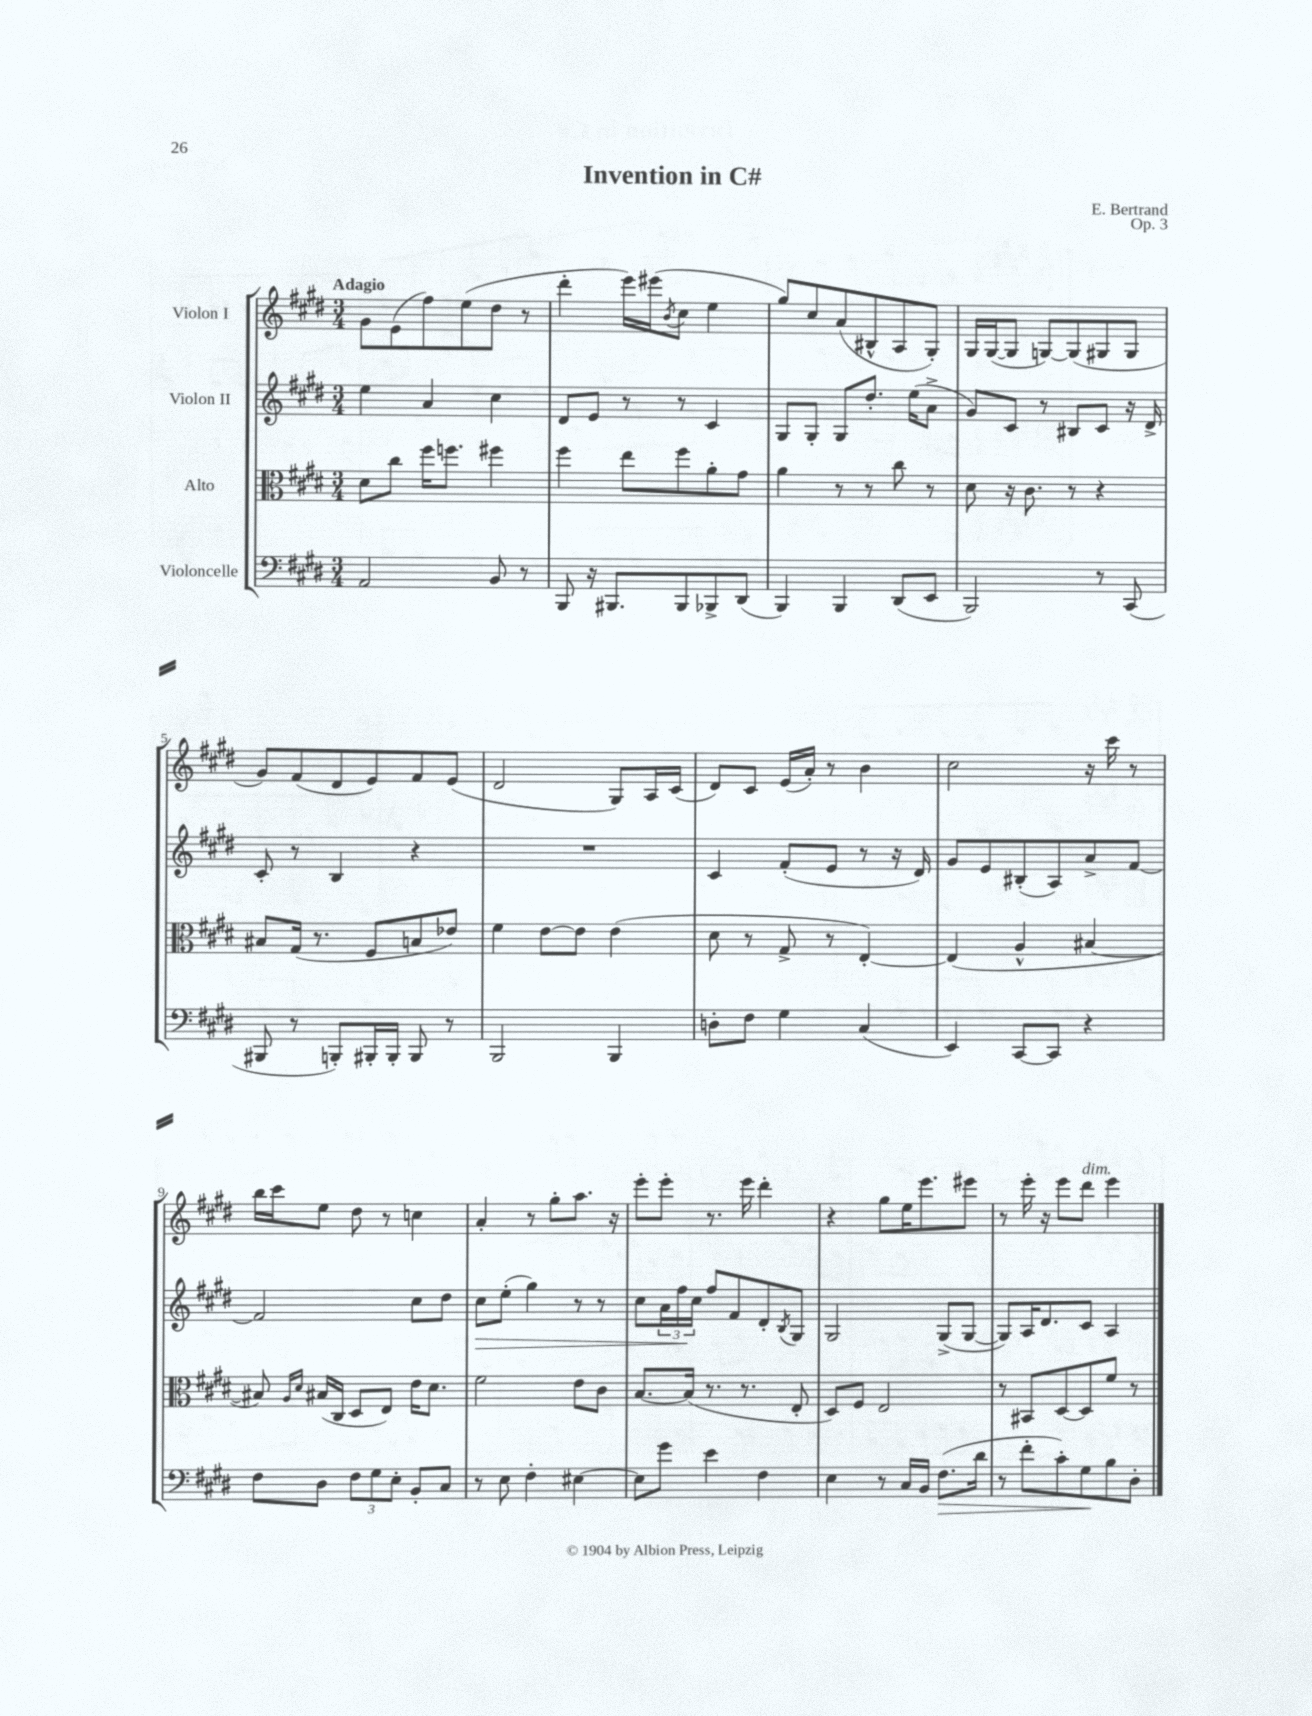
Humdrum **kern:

**kern	**dynam	**kern	**kern	**dynam	**kern
*part4	*part4	*part3	*part2	*part2	*part1
*staff4	*staff4	*staff3	*staff2	*staff2	*staff1
*I"Violoncelle	*	*I"Alto	*I"Violon II	*	*I"Violon I
*clefF4	*	*clefC3	*clefG2	*	*clefG2
*k[f#c#g#d#]	*	*k[f#c#g#d#]	*k[f#c#g#d#]	*	*k[f#c#g#d#]
*M3/4	*	*M3/4	*M3/4	*	*M3/4
=1	=1	=1	=1	=1	=1
!	!	!	!	!	!LO:TX:a:B:t=Adagio
2AA/	.	8d#\L	4ee\	.	8g#\L
.	.	8cc#\J	.	.	(8e\
.	.	16ff#\KL	4a/	.	8ff#\)
.	.	8.ffn\J	.	.	.
.	.	.	.	.	(8ee\
8BB/	.	4ff#X\	4cc#\	.	8dd#\J
8r	.	.	.	.	8r
=2	=2	=2	=2	=2	=2
8BBB/	.	4ff#\	8d#/L	.	4ddd#'\
16r	.	.	8e/J	.	.
8.BBB#X/L	.	.	.	.	.
.	.	8ee\L	8r	.	16eee\LL)
.	.	.	.	.	(16eee#X\J
.	.	.	.	.	8qb/
8BBB#/	.	8ff#\	8r	.	8cc#\J
8BBB-X^/	.	8a'\	4c#/	.	4ee\
(8DD#/J	.	8g#\J	.	.	.
=3	=3	=3	=3	=3	=3
4BBB/)	.	4a\	8G#/L	.	8gg#/L)
.	.	.	8G#'/J	.	8cc#/
4BBB/	.	8r	8G#/L	.	(8a/
.	.	8r	8.dd#'/J	.	8B#X^^/
(8DD#/L	.	8cc#\	.	.	8A/
.	.	.	(16ee\KL	.	.
8EE/J	.	8r	8a^\J	.	8G#'/J)
=4	=4	=4	=4	=4	=4
2BBB/)	.	8d#\	8g#/L)	.	16G#/LL
.	.	.	.	.	([16G#/J
.	.	16r	8c#/J	.	8G#/J]
.	.	8.c#\	.	.	.
.	.	.	8r	.	[8Gn/L)
.	.	8r	8B#X/L	.	(8G/]
8r	.	4r	8c#/J	.	8G#X/
(8CC#/	.	.	16r	.	8G#/J
.	.	.	16d#^/	.	.
!!LO:LB:g=z
=5	=5	=5	=5	=5	=5
8BBB#X/	.	8B#X/L	8c#'/	.	8g#/L)
8r	.	(16G#/Jk	8r	.	(8f#/
.	.	8.r	.	.	.
8BBBn'/L)	.	.	4B/	.	8d#/
16BBB#X'/L	.	8F#/L	.	.	8e/)
16BBB#'/JJ	.	.	.	.	.
8BBB#/	.	8Bn/	4r	.	8f#/
8r	.	8e-X/J)	.	.	(8e/J
=6	=6	=6	=6	=6	=6
2BBB/	.	4f#\	2.r	.	2d#/
.	.	[8e\L	.	.	.
.	.	8e\J]	.	.	.
4BBB/	.	(4e\	.	.	8G#/L)
.	.	.	.	.	16A/L
.	.	.	.	.	(16c#/JJ
=7	=7	=7	=7	=7	=7
8Dn'\L	.	8d#\	4c#/	.	8d#/L)
8F#\J	.	8r	.	.	8c#/J
4G#\	.	8G#^/	(8f#'/L	.	(16e/LL
.	.	.	.	.	16a'/JJ)
.	.	8r	8e/J	.	8r
(4C#/	.	[4E'/)	8r	.	4b\
.	.	.	16r	.	.
.	.	.	16d#/)	.	.
=8	=8	=8	=8	=8	=8
4EE/)	.	(4E/]	8g#/L	.	2cc#\
.	.	.	8e/	.	.
[8CC#/L	.	4A^^/	(8B#X'/	.	.
8CC#/J]	.	.	8A/)	.	.
4r	.	[4B#X/	8a^/	.	16r
.	.	.	.	.	16ccc#\
.	.	.	[8f#/J	.	8r
!!LO:LB:g=z
=9	=9	=9	=9	=9	=9
8F#\L	.	8B#X/])	2f#/]	.	16bb\LL
.	.	.	.	.	16ccc#\J
.	.	16qqA/LL	.	.	.
.	.	16qqd#/JJ	.	.	.
8D#\J	.	(16B#X/LL	.	.	8ee\J
.	.	16C#/JJ	.	.	.
12F#\L	.	8D#/L	.	.	8dd#\
12G#\	.	.	.	.	.
.	.	8E/J)	.	.	8r
12E'\J	.	.	.	.	.
8BB'/L	.	16e\KL	8cc#\L	.	4ccn\
.	.	8.d#\J	.	.	.
8C#/J	.	.	8dd#\J	.	.
=10	=10	=10	=10	=10	=10
!	!	!	!	!LO:HP:b	!
8r	.	2f#\	8cc#\L	>	4a'/
8E\	.	.	(8ee'\J	.	.
4F#'\	.	.	4gg#\)	.	8r
.	.	.	.	.	8gg#'\L
[4E#X\	.	8e\L	8r	.	8.aa\J
.	.	8c#\J	8r	.	.
.	.	.	.	.	16r
=11	=11	=11	=11	=11	=11
8E#\L]	.	[8.B/L	8cc#\L	.	8eee'\L
8g#\J	.	.	24a\L	.	8eee'\J
.	.	.	24ff#\	.	.
.	.	(16B/Jk]	.	.	.
.	.	.	24cc#\JJ	]	.
4e\	.	8.r	8ff#/L	.	8.r
.	.	.	8f#/	.	.
.	.	8.r	.	.	16eee\
4F#\	.	.	8d#'/	.	4ddd#'\
.	.	.	8qB/	.	.
.	.	8E'/	8G#/J	.	.
=12	=12	=12	=12	=12	=12
4E\	.	8D#/L)	2G#/	.	4r
.	.	8F#/J	.	.	.
8r	.	2E/	.	.	8gg#\L
16C#/LL	.	.	.	.	16ee\K
16BB/JJ	.	.	.	.	8.eee\
!	!LO:HP:b	!	!	!	!
(8.F#\L	>	.	(8G#^/L	.	.
.	.	.	[8G#/J	.	8eee#X\J
16d#\Jk	.	.	.	.	.
=13	=13	=13	=13	=13	=13
8r	.	8r	8G#/L])	.	8r
8f#'\L	.	8BB#X/L	16A/K	.	16eee'\
.	.	.	8.d#/	.	16r
8c#'\)	.	[8D#/	.	.	8eee\L
!	!	!	!	!	!LO:TX:a:i:t=dim.
8G#\	.	8D#/]	8c#/J	.	8ddd#\J
8B\	]	8f#/J	4A/	.	4eee\
8D#'\J	.	8r	.	.	.
==	==	==	==	==	==
*-	*-	*-	*-	*-	*-
